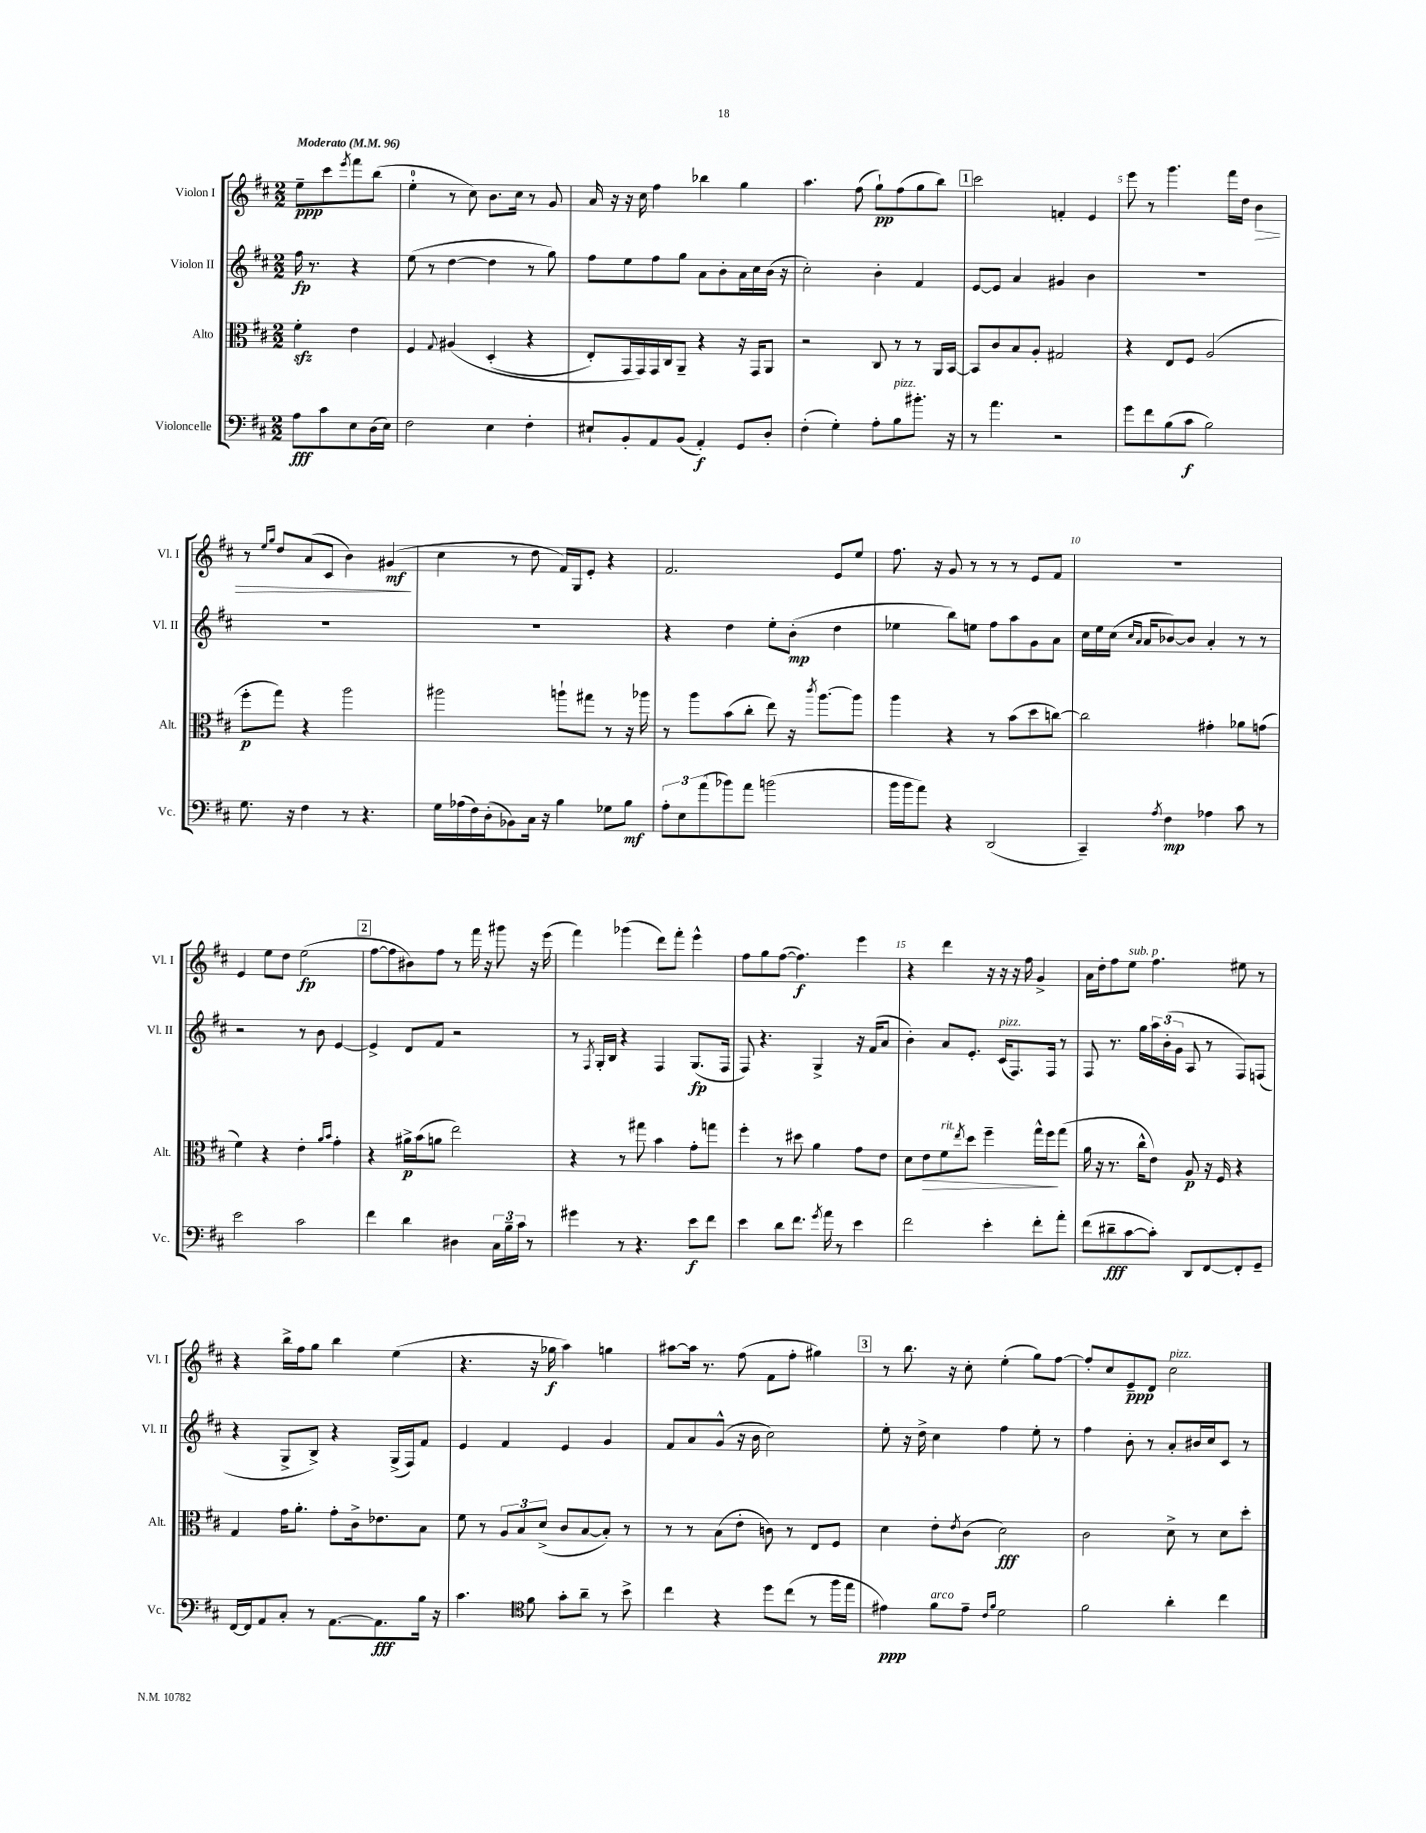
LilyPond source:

<<
\new StaffGroup <<
\new Staff = "s0" \with { instrumentName = "Violon I" shortInstrumentName = "Vl. I" } {
    \clef treble \key d \major \numericTimeSignature \time 2/2 \partial 2 \tempo "Moderato" 4 = 96
    e''8--\ppp cis'''8 \acciaccatura { e'''8 } fis'''8 b''8( |
    e''4-0-. r8 cis''8) b'8. cis''16 r8 g'8 |
    a'16 r16 r16 cis''16 fis''4 bes''4 g''4 |
    a''4. fis''8( g''8-!\pp) fis''8( g''8 b''8) |
    \mark \markup { \box "1" } cis'''2 f'4-. e'4 |
    e'''8 r8 g'''4. fis'''16 d''16 b'4\> |
    r8 \grace { e''16 g''16 } d''8 a'8( cis'8 b'4) gis'4\mf\!( |
    cis''4 r8 d''8 fis'16) g16 e'8-. r4 |
    fis'2. e'8 e''8 |
    fis''8. r16 g'8 r8 r8 r8 e'8 fis'8 |
    R1 |
    e'4 e''8 d''8 e''2\fp( |
    \mark \markup { \box "2" } fis''8~ fis''8 bis'8) fis''8 r8 fis'''16 r16 gis'''8 r16 e'''16( |
    fis'''4) ges'''4( d'''8) fis'''8-. e'''4-^ |
    fis''8 g''8 fis''8~( fis''4.\f) e'''4 |
    r4 d'''4 r16 r16 r16 fis''16 g'4-> |
    a'16 d''16-. fis''8 e''8^\markup { \italic "sub. p" } fis''4. eis''8 r8 |
    r4 b''16-> fis''16 g''8 b''4 e''4( |
    r4. r16 ges''16\f a''4) g''4 |
    ais''8~ ais''16 r8. fis''8( fis'8 fis''8-. gis''4) |
    \mark \markup { \box "3" } r8 b''8. r16 cis''8-. e''4-.( g''8) fis''8~ |
    fis''8-. cis''8 e'8--\ppp d'8 cis''2^\markup { \italic "pizz." } \bar "|." |
}
\new Staff = "s1" \with { instrumentName = "Violon II" shortInstrumentName = "Vl. II" } {
    \clef treble \key d \major \numericTimeSignature \time 2/2 \partial 2
    fis''16\fp r8. r4 |
    e''8( r8 d''4~ d''4 r8 g''8) |
    fis''8 e''8 fis''8 g''8 a'8 b'8-. a'16 cis''16 b'16( r16 |
    cis''2-.) b'4-. fis'4 |
    \mark \markup { \box "1" } e'8~ e'8 a'4 gis'4 b'4 |
    R1 |
    R1 |
    R1 |
    r4 d''4 e''8-. b'8-.\mp( d''4 |
    ees''4 b''8) e''8 fis''8 a''8 g'8 a'8 |
    cis''16 e''16 cis''16( \grace { cis''16 a'16 } a'16 bes'8~) bes'8 a'4-. r8 r8 |
    r2 r8 b'8 e'4~ |
    \mark \markup { \box "2" } e'4-> d'8 fis'8 r2 |
    r8 \acciaccatura { fis8 } g16-. b16 r4 fis4 g8.\fp( fis16 |
    fis8) r4. g4-> r16 fis'16( a'8 |
    b'4-.) a'8 e'8.-. cis'16^\markup { \italic "pizz." }( fis8.) fis16 r8 |
    fis8 r8. g''16 \tuplet 3/2 { a''16 b'16-.( g'16 } a8 r8 fis8) f8( |
    r4 g8-> b8->) r4 g16->( fis16) fis'8 |
    e'4 fis'4 e'4 g'4 |
    fis'8 a'8 g'8-^( r16 b'16 cis''2) |
    \mark \markup { \box "3" } e''8-. r16 d''16-> cis''4 fis''4 e''8-. r8 |
    fis''4 b'8-. r8 a'8-. bis'16 cis''16 cis'8 r8 \bar "|." |
}
\new Staff = "s2" \with { instrumentName = "Alto" shortInstrumentName = "Alt." } {
    \clef alto \key d \major \numericTimeSignature \time 2/2 \partial 2
    fis'4-.\sfz e'4 |
    fis4 \appoggiatura { g8 } ais4\( d4-.( r4 |
    e8-.) g,16 g,16\) g,16 cis16 a,8-- r4 r16 g,16 a,8 |
    r2 cis8 r8 r8 a,16 b,16~ |
    \mark \markup { \box "1" } b,8 cis'8 b8 a8-. gis2 |
    r4 e8 fis8 a2( |
    fis''8-.\p g''8) r4 a''2 |
    ais''2 a''8-! gis''8 r8 r16 aes''16 |
    r8 a''8 b'8( cis''8-. e''8) r16 \acciaccatura { cis'''8 } a''8.~ a''8 |
    a''4 r4 r8 b'8( d''8 c''8~) |
    c''2 gis'4-. aes'8 g'8( |
    fis'4) r4 e'4-. \grace { a'16 b'16 } g'4-. |
    \mark \markup { \box "2" } r4 ais'16->\p b'16( a'8 e''2) |
    r4 r8 gis''8 b'4 g'8-. g''8 |
    fis''4-. r8 dis''8 a'4 g'8 e'8 |
    d'8 e'8\> fis'8^\markup { \italic "rit." } \acciaccatura { e''8 } d''8 fis''4-- g''16-^ fis''16\! g''8( |
    a'16 r16 r8. cis''16-^ e'8) a8\p r16 fis16 r4 |
    g4 g'16 a'8.-. g'8-. cis'16-> ees'8. b8 |
    fis'8 r8 \tuplet 3/2 { a8 b8 d'8->( } cis'8 b8~ b8-.) r8 |
    r8 r8 b8( e'8-. c'8) r8 e8 fis8 |
    \mark \markup { \box "3" } d'4 e'8-. \acciaccatura { e'8 } cis'8( d'2\fff) |
    cis'2 d'8-> r8 d'8 d''8-. \bar "|." |
}
\new Staff = "s3" \with { instrumentName = "Violoncelle" shortInstrumentName = "Vc." } {
    \clef bass \key d \major \numericTimeSignature \time 2/2 \partial 2
    a8\fff cis'8 e8 d16( e16) |
    fis2 e4 fis4-. |
    eis8-! b,8-. a,8 b,8( a,4-.\f) g,8 d8-. |
    fis4-.( g4-.) a8-. b8^\markup { \italic "pizz." } bis'8.-. r16 |
    \mark \markup { \box "1" } r8 a'4. r2 |
    g'8 fis'8 b8( cis'8\f b2) |
    g8. r16 fis4 r8 r4. |
    g16 aes16( fis16) d16-.( bes,8) cis16 r16 b4 ges8 b8\mf |
    \tuplet 3/2 { a8-. e8 a'8( } bes'8) a'8 b'2( |
    b'16 b'16 a'8) r4 d,2( |
    cis,4--) \acciaccatura { a8 } fis4\mp aes4 cis'8 r8 |
    e'2 cis'2 |
    \mark \markup { \box "2" } fis'4 d'4 dis4 \tuplet 3/2 { cis16 b16-- cis'16 } r8 |
    gis'4 r8 r4. e'8\f fis'8 |
    e'4 d'8 fis'8. \acciaccatura { g'8 } a'16 r8 e'4 |
    fis'2 e'4-. fis'8-. a'8-. |
    fis'8( dis'8--\fff cis'8~ cis'8-.) d,8 fis,8~ fis,8-. g,8-- |
    fis,16~ fis,16 a,8 cis8-. r8 a,8.~ a,8.\fff b16 r16 |
    cis'4. \clef tenor fis'8 g'8-. a'8-- r8 b'8-> |
    cis''4 r4 d''8 cis''8( r8 fis''16 e''16 |
    \mark \markup { \box "3" } eis'4\ppp) fis'8^\markup { \italic "arco" } eis'8-- \grace { cis'16 fis'16 } d'2 |
    fis'2 a'4-. cis''4 \bar "|." |
}
>>
>>
\layout { \context { \Score \override BarNumber.break-visibility = ##(#f #t #t) barNumberVisibility = #(every-nth-bar-number-visible 5) } }
